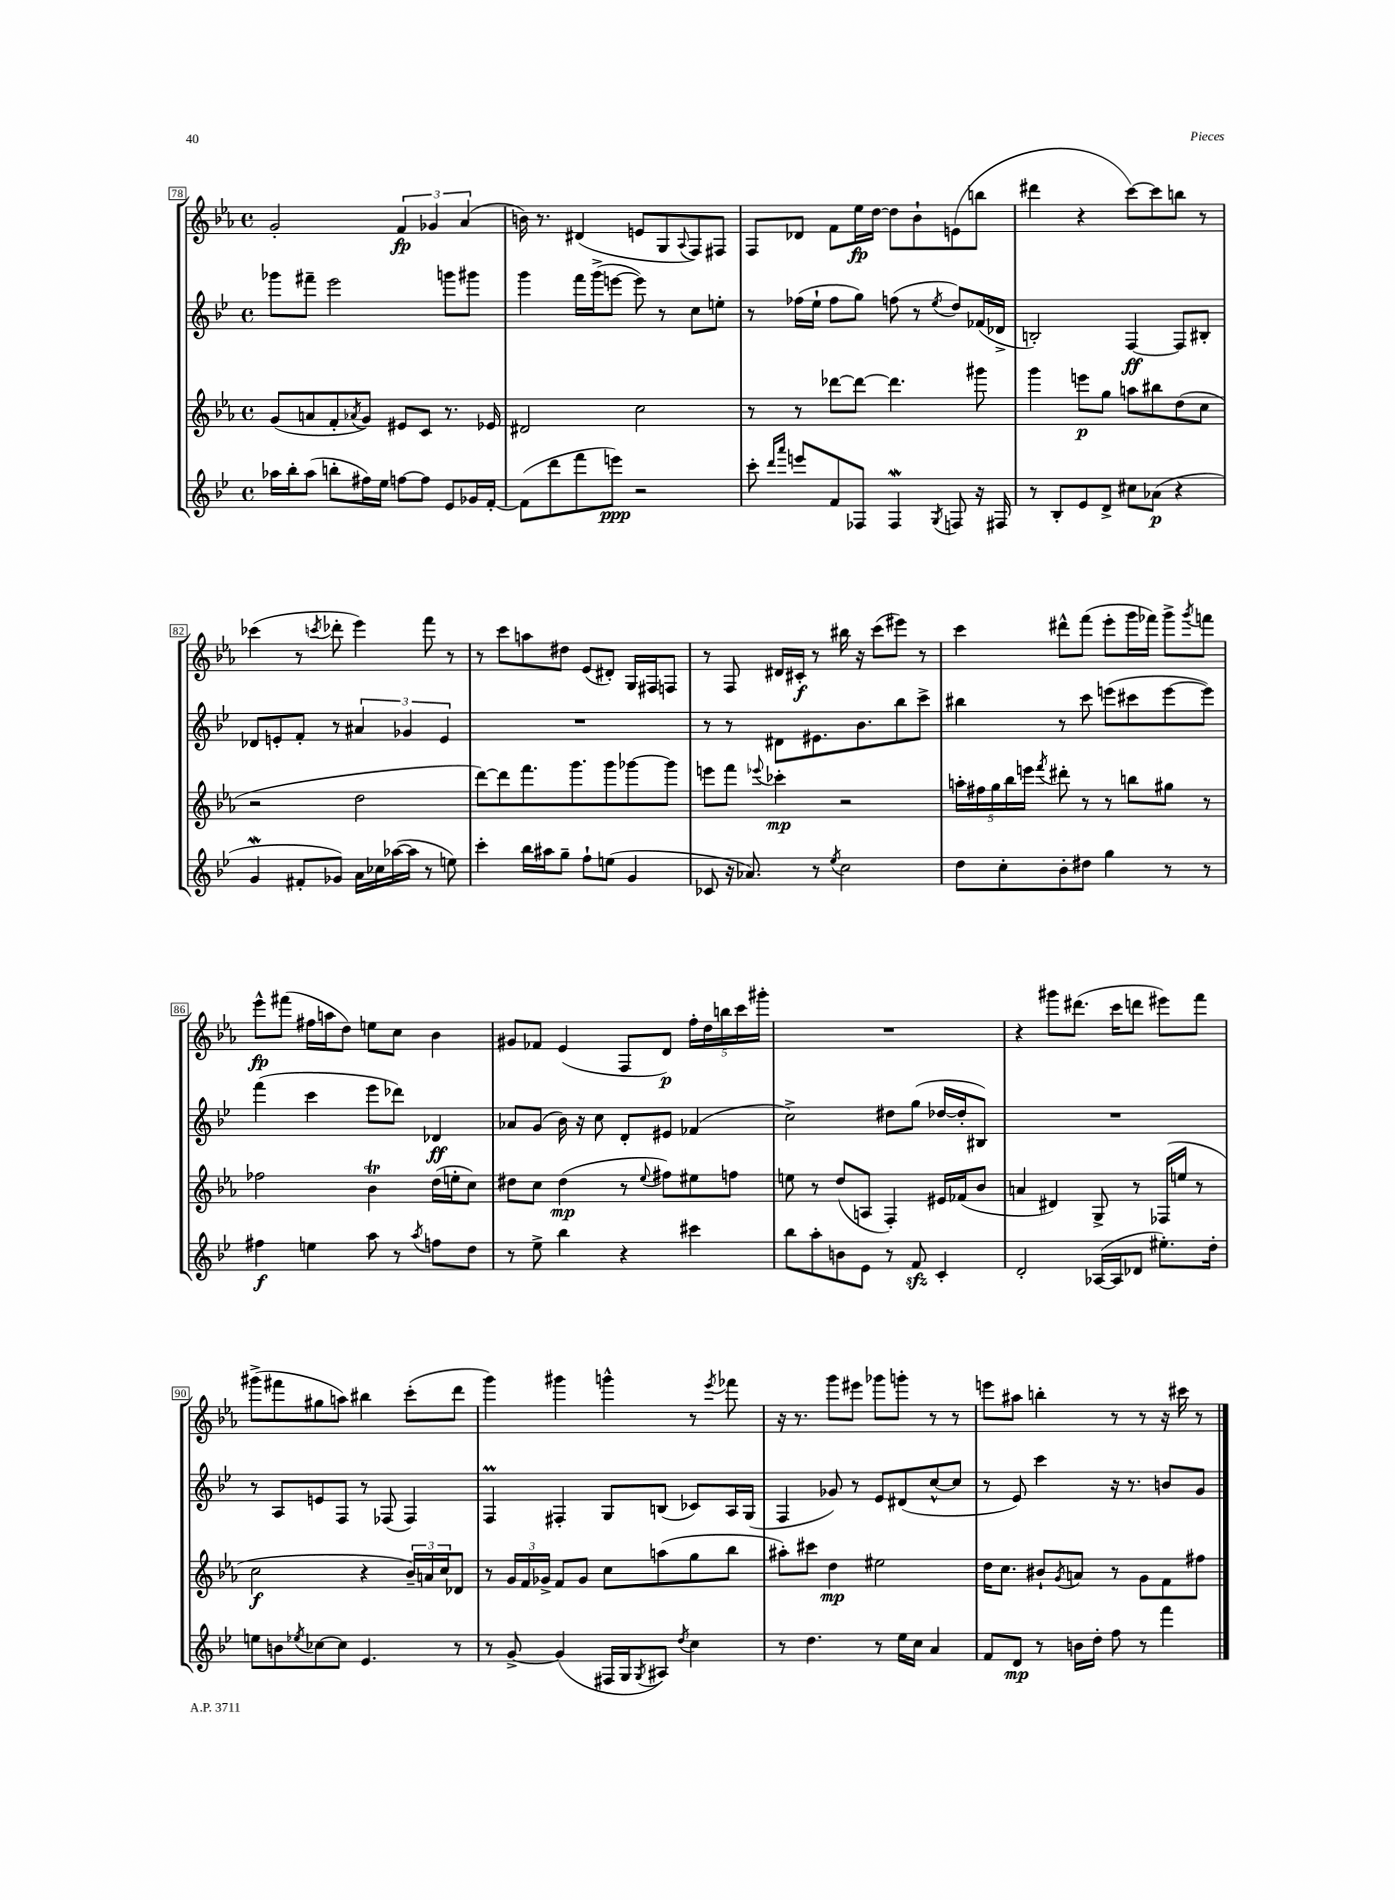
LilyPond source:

<<
\new StaffGroup <<
\new Staff = "s0" {
    \clef treble \key ees \major \defaultTimeSignature \time 4/4
    g'2-. \tuplet 3/2 { f'4\fp ges'4 aes'4( } |
    b'16) r8. dis'4( e'8 g8 \appoggiatura { aes8 } f8) fis8 |
    f8 des'8 f'8 ees''16\fp d''16~ d''8 bes'8-! e'8( b''8 |
    dis'''4 r4 c'''8~) c'''8 b''8 r8 |
    ces'''4( r8 \acciaccatura { c'''8 } des'''8-. ees'''4) f'''8 r8 |
    r8 c'''8 a''8 dis''8 ees'8( dis'8-.) g16 fis16 f8 |
    r8 f8 dis'16 cis'16-.\f r8 bis''16 r16 c'''8( eis'''8) r8 |
    c'''4 dis'''8-^ f'''8( ees'''8-. g'''16 fes'''16) g'''8-> \acciaccatura { g'''8 } f'''8 |
    ees'''8-^\fp fis'''8( fis''16 a''16 d''8) e''8 c''8 bes'4 |
    gis'8 fes'8 ees'4( f8 d'8\p) \tuplet 5/4 { f''16-. d''16 b''16 c'''16 gis'''16-. } |
    R1 |
    r4 gis'''8 dis'''8.( c'''16 d'''8 eis'''8) f'''8 |
    gis'''8->( fis'''8 gis''8 a''8) bis''4 c'''8-.( d'''8 |
    g'''4) gis'''4 g'''4-^ r8 \acciaccatura { ees'''8 } fes'''8 |
    r16 r8. g'''8 eis'''8 ges'''8 g'''8-. r8 r8 |
    e'''8 ais''8 b''4-. r8 r8 r16 cis'''16 r8 \bar "|." |
}
\new Staff = "s1" {
    \clef treble \key bes \major \defaultTimeSignature \time 4/4
    ges'''8 fis'''8-- ees'''2 g'''8 gis'''8 |
    g'''4 f'''16 g'''16->( e'''8~ e'''8) r8 c''8 e''8-. |
    r8 fes''16( ees''16-! fes''8 g''8) f''8( r8 \acciaccatura { ees''8 } d''8) fes'16( des'16-> |
    b2-.) f4~\ff f8 bis8-. |
    des'8 e'8-. f'8-. r8 \tuplet 3/2 { ais'4 ges'4 e'4 } |
    R1 |
    r8 r8 dis'8 eis'8. bes'8. bes''8 c'''8-> |
    bis''4 r8 c'''8 e'''8( cis'''8 e'''8~ e'''8) |
    f'''4( c'''4 ees'''8 des'''8) des'4\ff |
    aes'8 g'8( bes'16) r16 c''8 d'8-. eis'8 fes'4( |
    c''2->) dis''8 g''8( des''16~ des''16-. bis8) |
    R1 |
    r8 a8 e'8 f8 r8 fes8( fes4) |
    f4\prall fis4-. g8 b8( ces'8) a16 g16( |
    f4 ges'8) r8 ees'8 dis'8( c''8~-^ c''8 |
    r8 ees'8) c'''4 r16 r8. b'8 g'8 \bar "|." |
}
\new Staff = "s2" {
    \clef treble \key ees \major \defaultTimeSignature \time 4/4
    g'8( a'8 f'8-. \acciaccatura { aes'8 } g'8) eis'8 c'8 r8. ees'16 |
    dis'2 c''2 |
    r8 r8 des'''8~ des'''8~ des'''4. gis'''8 |
    g'''4 e'''8\p g''8 a''8 bis''8 d''8( c''8 |
    r2 d''2 |
    d'''8~) d'''8 f'''8. g'''8. g'''8 ges'''8~ ges'''8 |
    e'''8 f'''8 \appoggiatura { ees'''8 } ces'''4-.\mp r2 |
    \tuplet 5/4 { a''16-. fis''16 g''16 bes''16 e'''16 } \acciaccatura { f'''8 } dis'''8-. r8 r8 b''8 gis''8 r8 |
    fes''2 bes'4\trill d''16( e''16-. c''8) |
    dis''8 c''8 dis''4\mp( r8 \appoggiatura { ees''8 } fis''8) eis''8 f''8 |
    e''8 r8 d''8( a8 f4-.) eis'16 fes'16( bes'8 |
    a'4 dis'4) g8-> r8 fes16( e''16 r8 |
    c''2\f r4 \tuplet 3/2 { bes'16--) a'16 c''16 } des'8 |
    r8 \tuplet 3/2 { g'16 f'16 ges'16-> } f'8 ges'8 c''8 a''8( g''8 bes''8 |
    ais''8-.) cis'''8 d''4\mp eis''2 |
    d''16 c''8. bis'8-! \acciaccatura { g'8 } a'8 r8 g'8 f'8 fis''8 \bar "|." |
}
\new Staff = "s3" {
    \clef treble \key bes \major \defaultTimeSignature \time 4/4
    aes''16 bes''16-. aes''8( b''8-. fis''16) ees''16 f''8~ f''8 ees'8 ges'16 f'16~-. |
    f'8( d'''8 f'''8 e'''8\ppp) r2 |
    c'''8-. \grace { d'''16 a'''16 } e'''8 f'8 fes8 fes4\mordent \acciaccatura { g8 } f8 r16 fis16 |
    r8 bes8-. ees'8 d'8-> cis''8 aes'8\p( r4 |
    g'4\mordent fis'8-. ges'8) a'16 ces''16 aes''16~( aes''16 r8 e''8) |
    c'''4-. bes''16 ais''16 g''8-- f''8-! e''8( g'4 |
    ces'8 r16 aes'8.) r8 \acciaccatura { ees''8 } c''2 |
    d''8 c''8-. bes'8-. dis''8 g''4 r8 r8 |
    fis''4\f e''4 a''8 r8 \acciaccatura { a''8 } f''8 d''8 |
    r8 ees''8-> bes''4 r4 cis'''4 |
    bes''8 a''8-. b'8 ees'8 r8 f'8\sfz c'4-. |
    d'2-. aes16~( aes16 des'8 eis''8.-.) d''16-. |
    e''8 b'8 \acciaccatura { ees''8 } ces''8~ ces''8 ees'4. r8 |
    r8 g'8~-> g'4( fis16 g16 \acciaccatura { g8 } ais8) \acciaccatura { d''8 } c''4 |
    r8 d''4. r8 ees''16 c''16 a'4 |
    f'8 d'8\mp r8 b'16 d''16-. f''8 r8 f'''4 \bar "|." |
}
>>
>>
\layout { \context { \Score currentBarNumber = #78 \override BarNumber.stencil = #(make-stencil-boxer 0.1 0.3 ly:text-interface::print) } }
